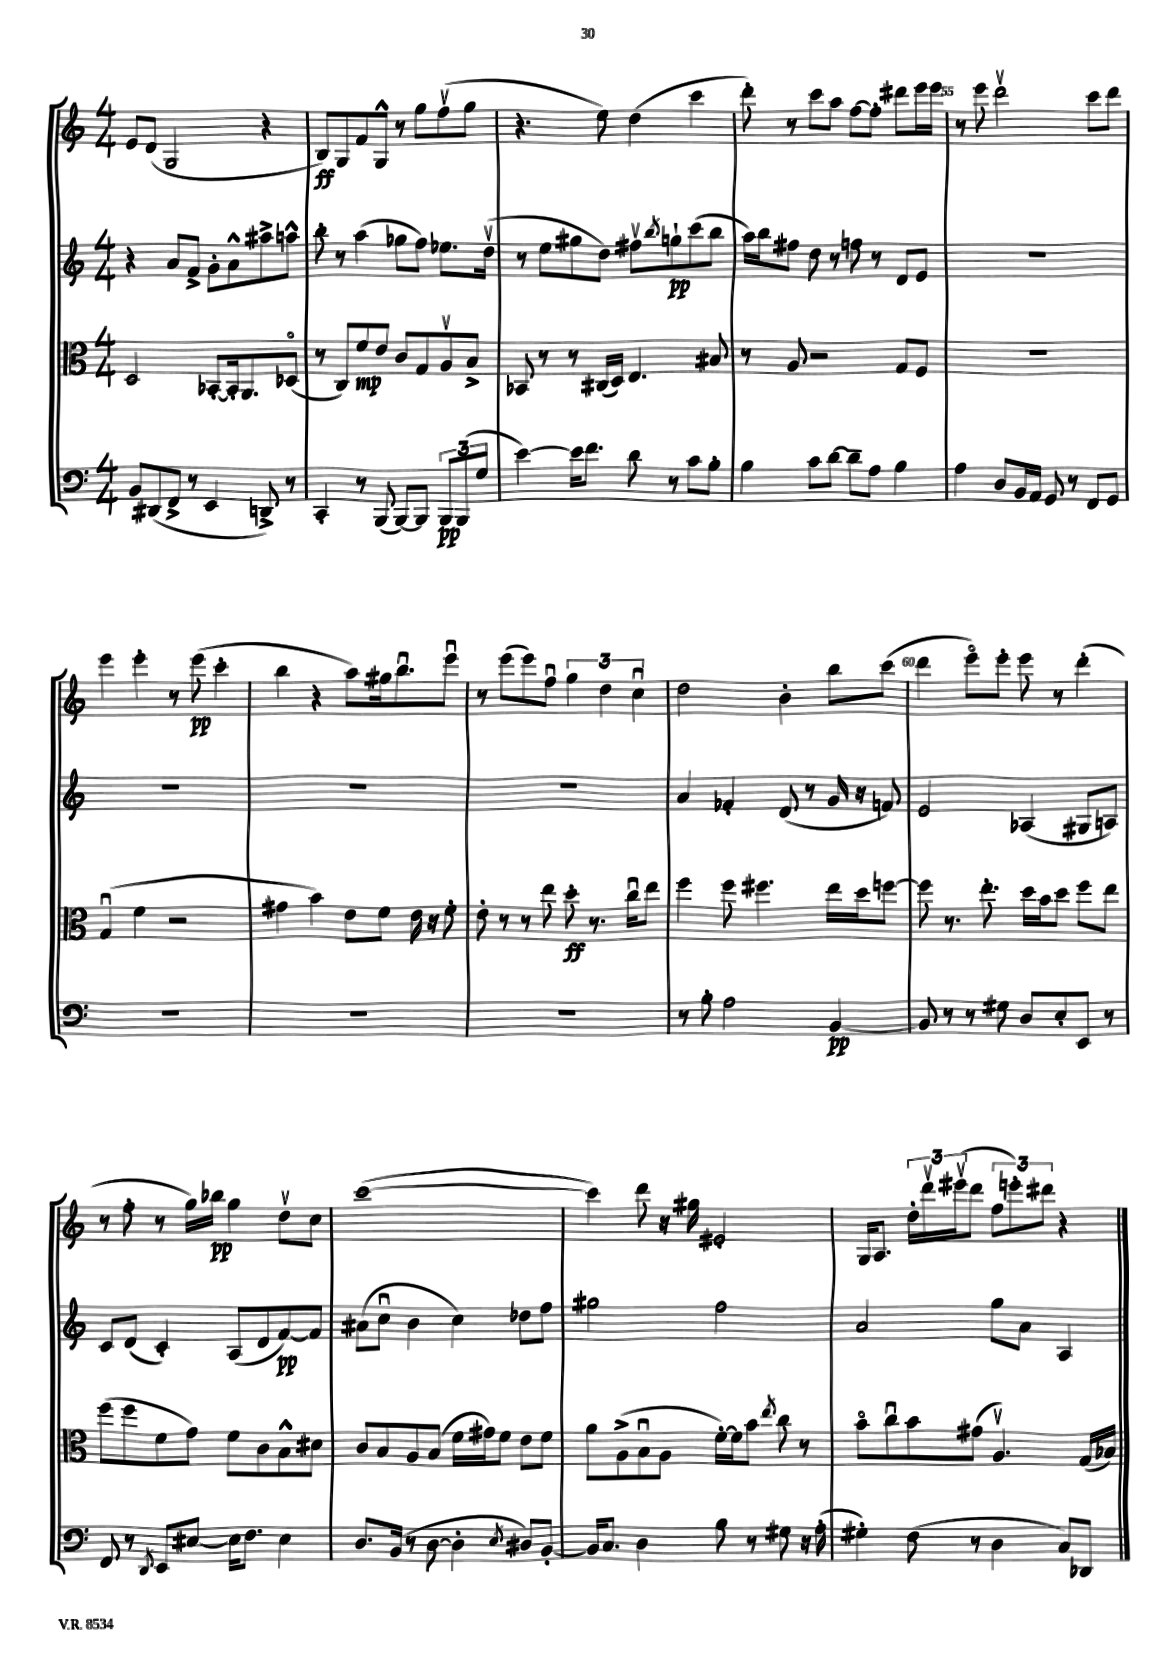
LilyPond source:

<<
\new StaffGroup <<
\new Staff = "s0" {
    \clef treble \key c \major \numericTimeSignature \time 4/4
    e'8 d'8( g2 r4 |
    b8\ff) g8 f'8 g8-^ r8 g''8 f''8\upbow( g''8 |
    r4. e''8) d''4( c'''4 |
    d'''8-.) r8 c'''8 a''8 f''8~ f''8-. dis'''8 e'''16 e'''16 |
    r8 e'''8 d'''2\upbow c'''8 d'''8 |
    e'''4 e'''4-. r8 e'''8\pp( c'''4-. |
    b''4 r4 a''8) gis''16 b''8.\downbow e'''8\downbow |
    r8 e'''8( e'''8) f''8\downbow \tuplet 3/2 { g''4 d''4 c''4\downbow } |
    d''2 b'4-. b''8 c'''8( |
    d'''4 e'''8\flageolet) e'''8-. e'''8 r8 d'''4-.( |
    r8 f''8-. r8 g''16) bes''16\pp g''4 d''8\upbow c''8 |
    c'''1~( |
    c'''4) d'''8 r16 gis''16 eis'2-. |
    g16 a8. \tuplet 3/2 { d''16-. d'''16\upbow eis'''16\upbow( } d'''8 \tuplet 3/2 { f''8 e'''8-.) dis'''8 } r4 \bar "|." |
}
\new Staff = "s1" {
    \clef treble \key c \major \numericTimeSignature \time 4/4
    r4 a'8 f'8-> g'8-. a'8-^ ais''8-> a''8-^ |
    b''8-. r8 a''4( ges''8 f''8) ees''8. d''16\upbow( |
    r8 e''8 gis''8 d''8) fis''8\upbow \acciaccatura { b''8 } g''8-!\pp c'''8( b''8 |
    a''16) b''16 fis''8 d''8 r8 f''8 r8 d'8 e'8 |
    R1 |
    R1 |
    R1 |
    R1 |
    a'4 fes'4-. d'8( r8 g'16 r16 f'8) |
    e'2 aes4( gis8 a8) |
    c'8 d'8( c'4-.) a8( d'8 f'8~\pp) f'8 |
    ais'8( c''8\downbow b'4 c''4) des''8 f''8 |
    gis''2 f''2 |
    a'2 g''8 a'8 a4 \bar "|." |
}
\new Staff = "s2" {
    \clef alto \key c \major \numericTimeSignature \time 4/4
    d2 bes,8~-. bes,16-. a,8. des8\flageolet( |
    r8 c8) f'8\mp e'8 c'8 g8 a8\upbow b8-> |
    bes,8 r8 r8 cis16( d16) e4. bis8 |
    r8 a8 r2 g8 f8 |
    R1 |
    g4\downbow( f'4 r2 |
    gis'4 b'4) e'8 f'8 e'16 r16 f'8-. |
    e'8-. r8 r8 e''8 d''8-.\ff r8. c''16\downbow e''8 |
    f''4 f''8 fis''4. e''16 d''16 f''8~ |
    f''8 r8. e''8.-. d''16 b'16 d''8 f''8 e''8 |
    f''8( f''8 f'8 g'8) f'8 c'8 b8-^ dis'8 |
    c'8 b8 a8 b8( f'16 gis'16) f'8 e'8 f'8 |
    a'8 a8->( b8\downbow a8 f'16~-.) f'16 b'8 \acciaccatura { e''8 } c''8 r8 |
    b'8\flageolet c''8\downbow b'8 gis'8( a4.\upbow) g16( bes16) \bar "|." |
}
\new Staff = "s3" {
    \clef bass \key c \major \numericTimeSignature \time 4/4
    b,8 dis,8( f,8-> r8 e,4 d,8->) r8 |
    c,4-. r8 b,,8( b,,8~) b,,8 \tuplet 3/2 { b,,8\pp b,,8( g8 } |
    e'4~) e'16 f'8. d'8 r8 c'8 b8-. |
    b4 c'8 d'8~ d'8-- a8 b4 |
    a4 d8 b,16 a,16 g,8 r8 f,8 g,8 |
    R1 |
    R1 |
    R1 |
    r8 b8-. a2 b,4~\pp |
    b,8 r8 r8 gis8 d8 e8-. e,8 r8 |
    f,8 r8 \acciaccatura { d,8 } e,8 eis8~ eis16 f8. eis4 |
    d8. b,16( r8 d8~ d4-. \acciaccatura { e8 } dis8) b,8~-. |
    b,16 c8. d4 b8 r8 gis8 r16 a16-.( |
    gis4-.) f8( r8 d4 c8) des,8 \bar "|." |
}
>>
>>
\layout { \context { \Score currentBarNumber = #51 \override BarNumber.break-visibility = ##(#f #t #t) barNumberVisibility = #(every-nth-bar-number-visible 5) } }
